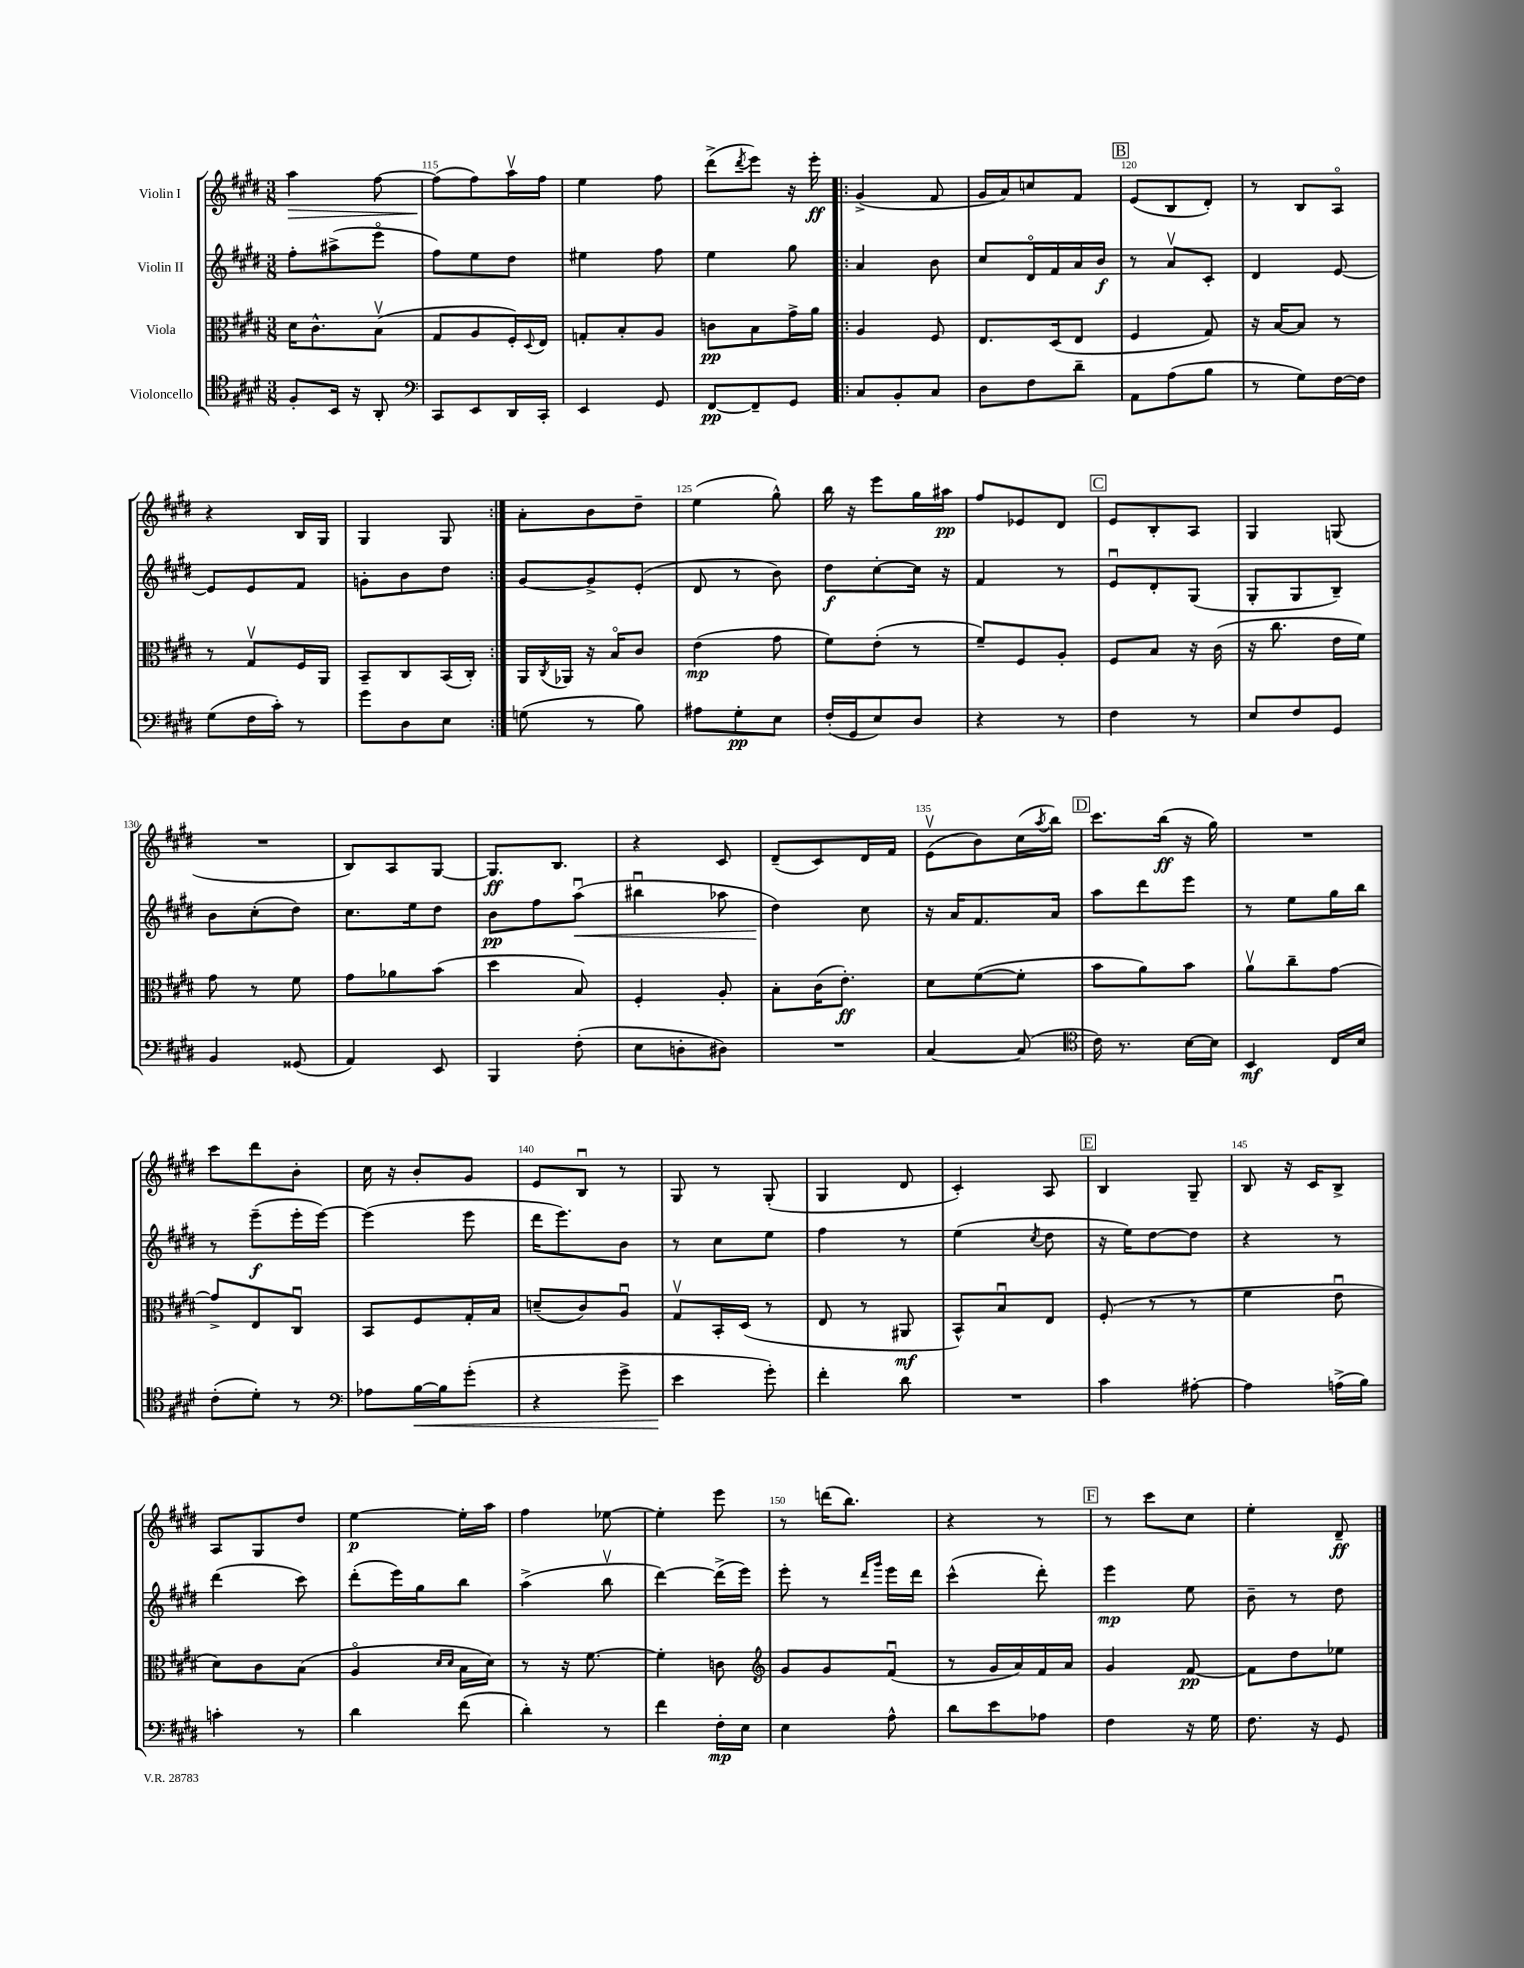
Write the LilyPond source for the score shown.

<<
\new StaffGroup <<
\new Staff = "s0" \with { instrumentName = "Violin I" } {
    \clef treble \key e \major \numericTimeSignature \time 3/8
    a''4\> fis''8~ |
    fis''8\!( fis''8) a''16\upbow fis''16 |
    e''4 fis''8 |
    dis'''8->( \acciaccatura { dis'''8 } e'''8) r16 e'''16-.\ff |
    \repeat volta 2 { gis'4->( fis'8 |
    gis'16 a'16) c''8 fis'8 |
    \mark \markup { \box "B" } e'8( b8 dis'8-.) |
    r8 b8 a8\flageolet |
    r4 b16 gis16 |
    gis4 gis8 | }
    a'8-. b'8 dis''8-- |
    e''4( gis''8-^) |
    b''16 r16 e'''8 gis''16 ais''16\pp |
    fis''8 ees'8 dis'8 |
    \mark \markup { \box "C" } e'8 b8-. a8 |
    gis4 g8( |
    R4. |
    b8) a8 gis8~ |
    gis8.\ff b8. |
    r4 cis'8 |
    dis'8--( cis'8) dis'16 fis'16 |
    e'8\upbow( b'8) cis''16( \acciaccatura { a''8 } b''16) |
    \mark \markup { \box "D" } cis'''8. b''16\ff( r16 gis''16) |
    R4. |
    cis'''8 dis'''8 b'8-. |
    cis''16 r16 b'8-. gis'8 |
    e'8 b8\downbow r8 |
    gis8 r8 gis8-.( |
    gis4 dis'8 |
    cis'4-.) a8 |
    \mark \markup { \box "E" } b4 gis8-- |
    b8 r16 cis'16 b8-> |
    a8 gis8 dis''8 |
    e''4~\p e''16-. a''16 |
    fis''4 ees''8~ |
    ees''4-. e'''8 |
    r8 d'''16( b''8.) |
    r4 r8 |
    \mark \markup { \box "F" } r8 cis'''8 cis''8 |
    e''4-. dis'8--\ff \bar "|." |
}
\new Staff = "s1" \with { instrumentName = "Violin II" } {
    \clef treble \key e \major \numericTimeSignature \time 3/8
    fis''8-. ais''8->( e'''8\flageolet |
    fis''8) e''8 dis''8 |
    eis''4 fis''8 |
    e''4 gis''8 |
    \repeat volta 2 { a'4 b'8 |
    cis''8 dis'16\flageolet fis'16 a'16 b'16\f |
    \mark \markup { \box "B" } r8 a'8\upbow cis'8-. |
    dis'4 e'8~ |
    e'8 e'8 fis'8 |
    g'8-. b'8 dis''8 | }
    gis'8~ gis'8-> e'8-.( |
    dis'8 r8 b'8) |
    dis''8\f cis''8~-. cis''16 r16 |
    fis'4 r8 |
    \mark \markup { \box "C" } e'8\downbow dis'8-. gis8( |
    gis8-. gis8 b8--) |
    b'8 cis''8-.( dis''8) |
    cis''8. e''16 dis''8 |
    b'8\pp fis''8 a''8\downbow\<( |
    bis''4\downbow aes''8 |
    dis''4\!) cis''8 |
    r16 a'16 fis'8. a'16 |
    \mark \markup { \box "D" } a''8 dis'''8 e'''8 |
    r8 e''8 gis''16 b''16 |
    r8 e'''8--\f( e'''16-. e'''16~) |
    e'''4( e'''8 |
    dis'''16 e'''8.) b'8 |
    r8 cis''8 e''8 |
    fis''4 r8 |
    e''4( \acciaccatura { cis''8 } dis''8 |
    \mark \markup { \box "E" } r16 e''16) dis''8~ dis''8 |
    r4 r8 |
    dis'''4( cis'''8) |
    dis'''8-.( e'''16) gis''16 b''8 |
    a''4->( b''8\upbow |
    dis'''4~) dis'''16->( e'''16) |
    e'''8-. r8 \grace { dis'''16 gis'''16 } e'''16 dis'''16 |
    cis'''4-^( dis'''8-.) |
    \mark \markup { \box "F" } e'''4\mp e''8 |
    b'8-- r8 dis''8 \bar "|." |
}
\new Staff = "s2" \with { instrumentName = "Viola" } {
    \clef alto \key e \major \numericTimeSignature \time 3/8
    dis'16 cis'8.-^ b8\upbow( |
    gis8 a8 fis16-.) \appoggiatura { dis8 } e16 |
    g8-. b8-. a8 |
    c'8\pp b8 gis'16-> a'16 |
    \repeat volta 2 { a4 fis8 |
    e8. dis16( e8 |
    \mark \markup { \box "B" } fis4 gis8) |
    r16 b16~ b8 r8 |
    r8 gis8\upbow fis16 a,16 |
    b,8-- cis8 b,16( cis16-.) | }
    a,16 \acciaccatura { cis8 } aes,16 r16 b16\flageolet cis'8 |
    e'4\mp( gis'8 |
    fis'8) e'8-.( r8 |
    fis'8--) fis8 a8-. |
    \mark \markup { \box "C" } fis8 b8 r16 cis'16( |
    r16 cis''8. e'16 fis'16) |
    gis'8 r8 fis'8 |
    gis'8 aes'8 b'8( |
    dis''4 b8) |
    fis4-. a8-. |
    b8-. cis'16( e'8.-.\ff) |
    dis'8 fis'8~( fis'8-. |
    \mark \markup { \box "D" } b'8 a'8) b'8 |
    a'8\upbow cis''8-- gis'8~ |
    gis'8-> e8 cis8\downbow |
    b,8 fis8 gis16-. b16 |
    d'8--( cis'8) a8\downbow |
    gis8\upbow b,16-. dis16( r8 |
    e8 r8 ais,8\mf |
    b,8-^) b8\downbow e8 |
    \mark \markup { \box "E" } fis8-.( r8 r8 |
    fis'4 e'8\downbow |
    dis'8) cis'8 b8( |
    a4\flageolet \grace { dis'16 dis'16 } b16 dis'16) |
    r8 r16 fis'8.~ |
    fis'4-. c'8 |
    \clef treble gis'8 gis'8 fis'8\downbow( |
    r8 gis'16 a'16) fis'16 a'16 |
    \mark \markup { \box "F" } gis'4 fis'8~\pp |
    fis'8 dis''8 ees''8 \bar "|." |
}
\new Staff = "s3" \with { instrumentName = "Violoncello" } {
    \clef tenor \key e \major \numericTimeSignature \time 3/8
    fis8-. b,16 r16 a,8-. |
    \clef bass cis,8 e,8 dis,16 cis,16-. |
    e,4 gis,8 |
    fis,8~\pp fis,8-- gis,8 |
    \repeat volta 2 { cis8 b,8-. cis8 |
    dis8 fis8 dis'8-- |
    \mark \markup { \box "B" } a,8 a8( b8 |
    r8 gis8) fis16~ fis16 |
    gis8( fis16 cis'16-.) r8 |
    gis'8 dis8 e8 | }
    g8( r8 b8) |
    ais8 gis8-.\pp e8 |
    fis16-.( gis,16 e8) dis8 |
    r4 r8 |
    \mark \markup { \box "C" } fis4 r8 |
    e8 fis8 gis,8 |
    b,4 gisis,8( |
    a,4) e,8 |
    b,,4 fis8-.( |
    e8 d8-. dis8) |
    R4. |
    cis4~ cis8( |
    \mark \markup { \box "D" } \clef tenor cis'16) r8. b16~ b16 |
    b,4\mf cis16 b16 |
    cis'8-.( dis'8-.) r8 |
    \clef bass aes8 b16~\< b16 gis'8-.( |
    r4 gis'8-> |
    e'4\! gis'8-.) |
    fis'4-. dis'8 |
    R4. |
    \mark \markup { \box "E" } cis'4 ais8~-. |
    ais4 a16->( b16) |
    c'4-. r8 |
    dis'4 fis'8( |
    dis'4-.) r8 |
    fis'4 fis16-.\mp e16 |
    e4 a8-^ |
    dis'8 e'8 aes8 |
    \mark \markup { \box "F" } fis4 r16 gis16 |
    fis8. r16 gis,8 \bar "|." |
}
>>
>>
\layout { \context { \Score currentBarNumber = #114 \override BarNumber.break-visibility = ##(#f #t #t) barNumberVisibility = #(every-nth-bar-number-visible 5) } }
